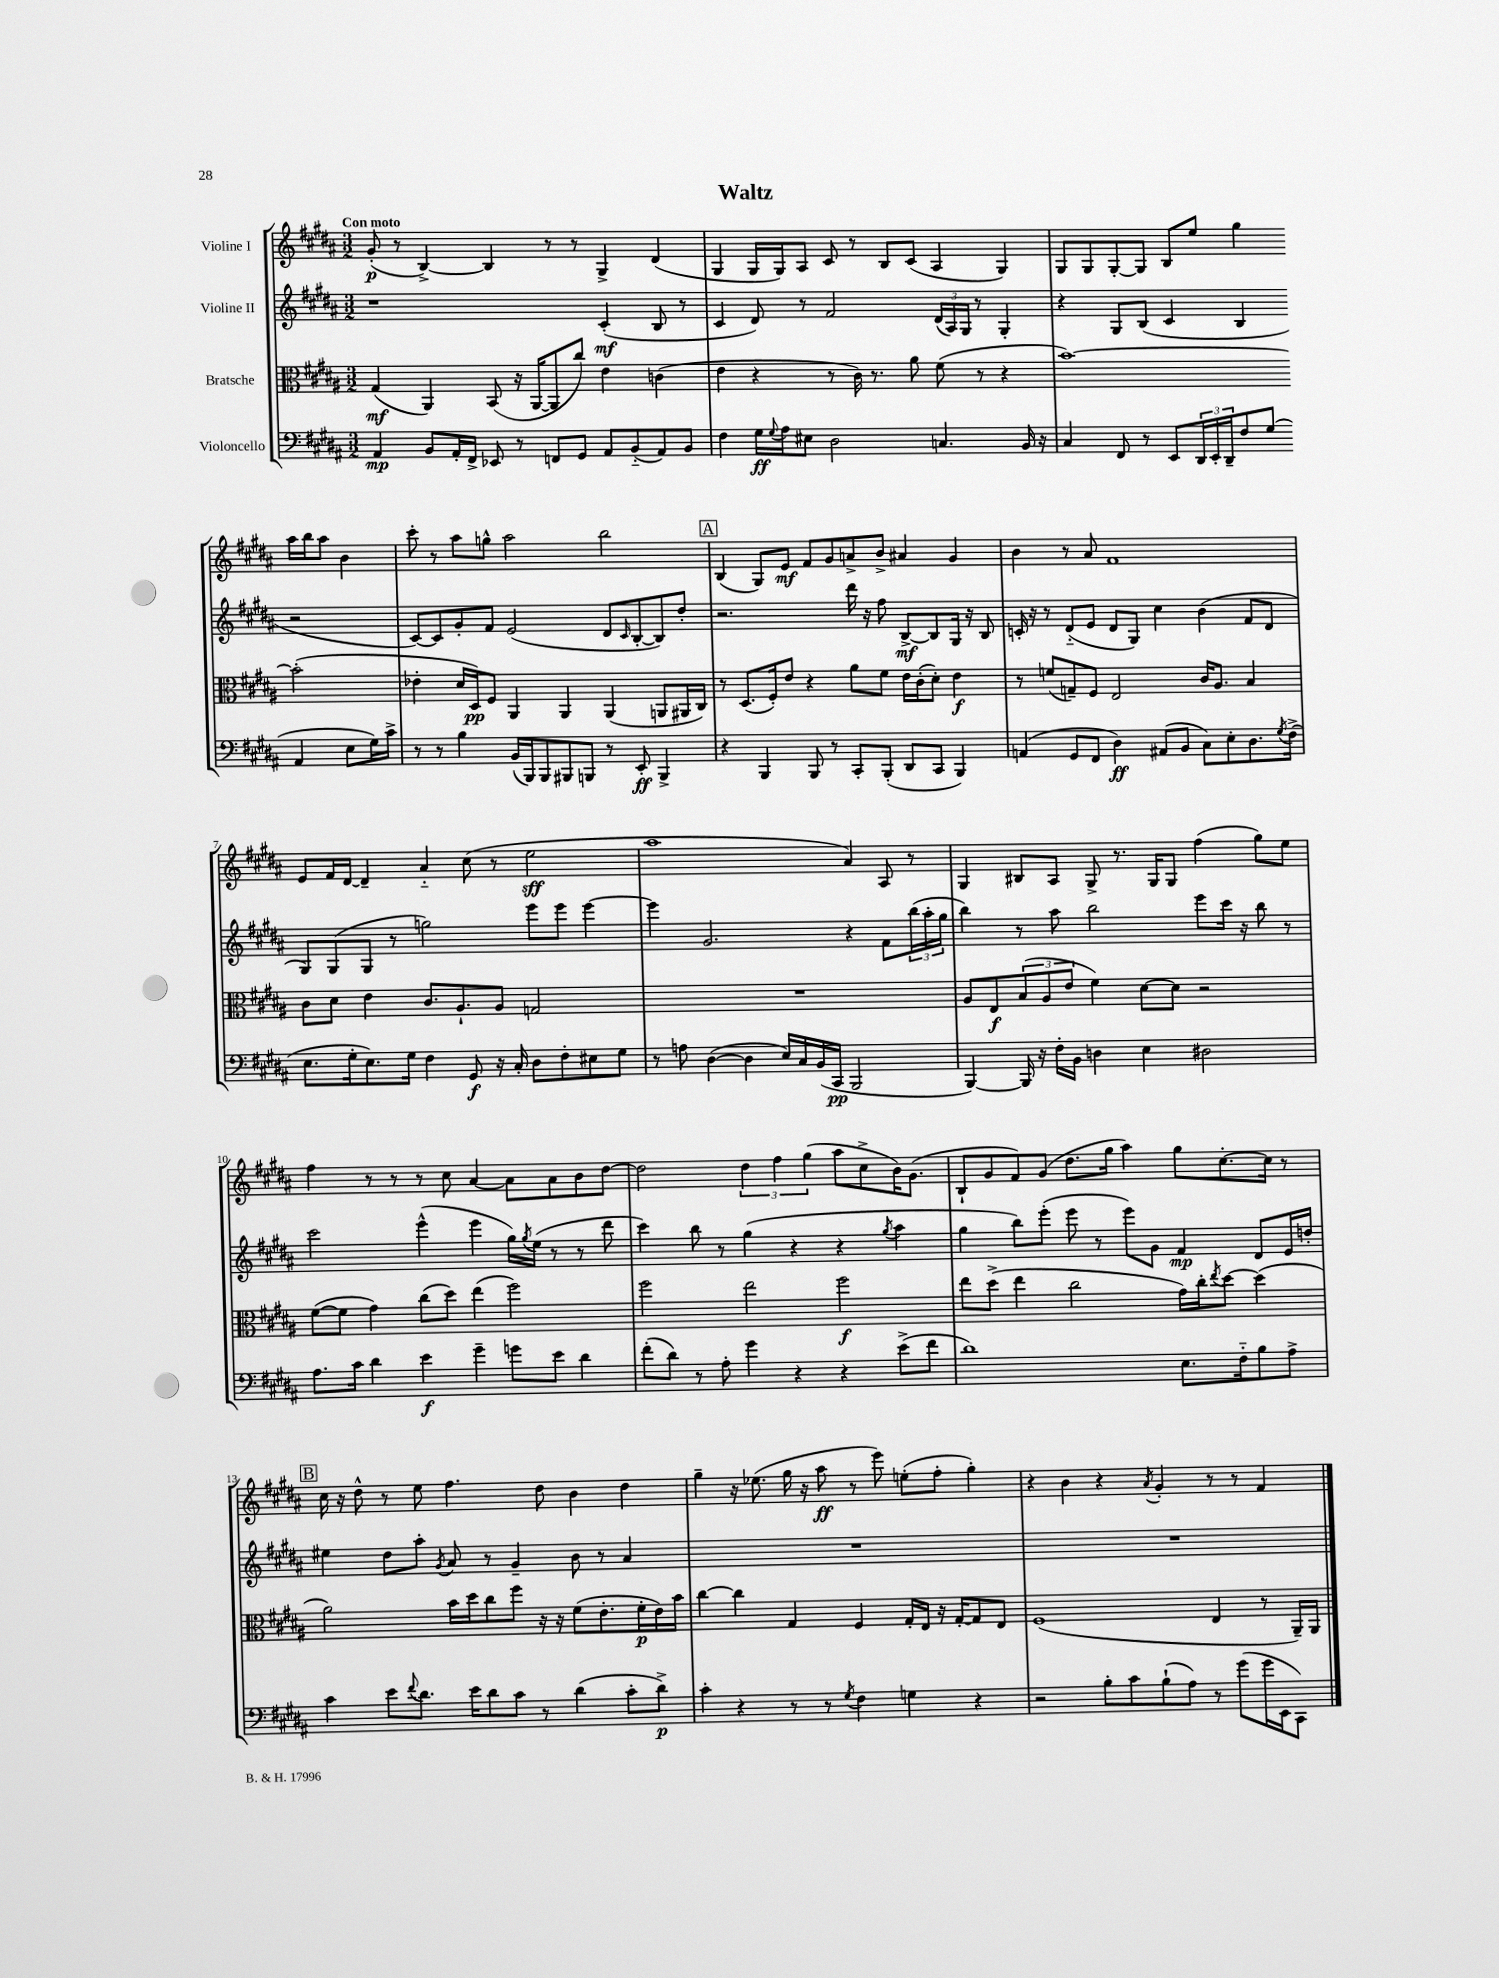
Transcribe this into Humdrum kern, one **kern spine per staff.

**kern	**kern	**kern	**kern
*staff4	*staff3	*staff2	*staff1
*clefF4	*clefC3	*clefG2	*clefG2
*k[f#c#g#d#a#]	*k[f#c#g#d#a#]	*k[f#c#g#d#a#]	*k[f#c#g#d#a#]
*M3/2	*M3/2	*M3/2	*M3/2
4AA#	(4G#	1r	(8g#'
.	.	.	8r
8BB	4AA#)	.	[4B^)
16AA#'	.	.	.
16FF#^	.	.	.
8EE-	(8BB	.	4B]
8r	16r	.	.
.	[16AA#	.	.
8FF	8AA#]	.	8r
8GG#	8cc#)	.	8r
8AA#	4e	(4c#'	4G#^
(8BB'~	.	.	.
8AA#)	(4c	8B	(4d#
8BB	.	8r	.
=	=	=	=
4F#	4e	4c#	4G#
16G#	4r	8d#)	16G#
8qqG#	.	.	.
16A#	.	.	16G#)
8E#	.	8r	8A#
2D#	8r	2f#	8c#
.	16c#)	.	8r
.	8.r	.	.
.	.	.	8B
.	8a#	.	(8c#
4.C	(8f#	(24d#	4A#
.	.	24A#)	.
.	.	24G#	.
.	8r	8r	.
.	4r	4G#'	4G#)
16BB	.	.	.
16r	.	.	.
=	=	=	=
4C#	[1b)	4r	8G#
.	.	.	8G#
8FF#	.	8G#	[8G#'
8r	.	(8B	8G#]
8EE	.	4c#	8B
24DD#	.	.	8ee
24EE'	.	.	.
24DD#~	.	.	.
8F#	.	4B	4gg#
(8G#	.	.	.
4AA#	(2b']	2r	16aa#
.	.	.	16bb
.	.	.	8aa#
8E	.	.	4b
16G#)	.	.	.
16c#^	.	.	.
=	=	=	=
8r	4e-'	[8c#)	8ccc#'
8r	.	8c#]	8r
4B	16d#	8g#'	8aa#
.	16D#)	.	.
.	8F#	8f#	8gg^^
(16BB	4AA#	(2e	2aa#
16BBB)	.	.	.
8BBB	.	.	.
8BBB#	4AA#	.	.
8BBB	.	.	.
8r	(4AA#	8d#	2bb
.	.	16qqc#	.
8EE'	.	[8B'	.
4BBB^	8AA	8B])	.
.	16AA#	8dd#'	.
.	16C#)	.	.
=	=	=	=
4r	8r	2.r	(4B
.	(8.D#	.	.
4BBB	.	.	8G#)
.	16F#')	.	.
.	8e	.	8e
8BBB	4r	.	8f#
8r	.	.	8g#
8CC#'	8a#	16ddd#	8a^
.	.	16r	.
(8BBB'	8f#	8ff#	8b^
8DD#	16e	[8B^	4a#
.	(16c#'	.	.
8CC#	8d#')	8B]	.
4BBB)	4e	16G#	4g#
.	.	16r	.
.	.	8B	.
=	=	=	=
(4AA	8r	16c'	4b
.	.	16r	.
.	(8f	8r	.
8GG#	8G~)	(8d#'~	8r
8FF#	8F#	8e	8a#
4D#)	2E	8d#	1f#
.	.	8G#)	.
(8AA#	.	4cc#	.
8BB	.	.	.
8C#)	16c#	(4b	.
.	8.A#	.	.
8E'	.	.	.
8.D#	4B	8f#	.
.	.	8d#	.
8qG#	.	.	.
(16F#^	.	.	.
=	=	=	=
8.E	8c#	8G#)	8e
.	8d#	(8G#	16f#
16G#'	.	.	[16d#
8.E)	4e	8G#	4d#~]
.	.	8r	.
16G#	.	.	.
4F#	8.c#	2gg)	4a#'~
.	8.A#`	.	.
8GG#	.	.	(8cc#
16r	8A#	.	8r
16C#'	.	.	.
8D#	2G	8eee	2ee
8F#'	.	8eee	.
8E#	.	[4eee	.
8G#	.	.	.
=	=	=	=
8r	1.r	4eee]	1aa#
8A	.	.	.
([4D#	.	2.g#	.
4D#]	.	.	.
16E)	.	.	.
16C#	.	.	.
(16BB	.	.	.
16CC#	.	.	.
2BBB	.	4r	4a#)
.	.	8f#	8A#
.	.	(24bb	8r
.	.	24aa#'	.
.	.	24gg#	.
=	=	=	=
[4BBB)	8A#	4bb)	4G#
.	8E	.	.
16BBB]	(12B	8r	8B#
16r	.	.	.
.	12A#	.	.
16F#'	.	8aa#	8A#
.	12e	.	.
16BB	.	.	.
4D	4f#)	2bb	8G#^
.	.	.	8.r
4E	[8d#	.	.
.	.	.	16G#
.	8d#]	.	8G#
2D#	2r	8eee	(4ff#
.	.	16ccc#	.
.	.	16r	.
.	.	8bb	8gg#)
.	.	8r	8ee
=	=	=	=
8.A#	([8f#	2ccc#	4ff#
.	8f#]	.	.
16c#	.	.	.
4d#	4g#)	.	8r
.	.	.	8r
4e	(8cc#	(4eee^^	8r
.	8dd#)	.	8cc#
4g#~	(4ee	4eee	[4a#
8g	2ff#)	16gg#)	8a#]
.	.	8qgg#	.
.	.	(16ee	.
8e	.	8r	8a#
4d#	.	8r	8b
.	.	8ddd#	[8dd#
=	=	=	=
(8f#'	2ff#	4ccc#)	2dd#]
8d#)	.	.	.
8r	.	8bb	.
8A#'	.	8r	.
4g#	2ee	(4gg#	6dd#
.	.	.	6ff#
4r	.	4r	.
.	.	.	(6gg#
4r	2ff#	4r	8aa#
.	.	.	8cc#^
.	.	8qgg#	.
(8e^	.	4aa#	16b)
.	.	.	(8.g#
8f#	.	.	.
=	=	=	=
1d#)	8ee	4gg#	8B`
.	(8dd#^	.	8g#
.	4ee	8bb)	8f#)
.	.	(8eee'	(8g#
.	2cc#	8eee	8.dd#
.	.	8r	.
.	.	.	16gg#
.	.	8eee)	4aa#)
.	.	8g#	.
8.E	16g#)	4f#	8gg#
.	16cc#'	.	.
.	8qee	.	.
.	[8dd#	.	[8.cc#'
16F#'~	.	.	.
8B	(4dd#]	8d#	.
.	.	.	16cc#]
8A#^	.	16e	8r
.	.	16dd'	.
=	=	=	=
4c#	2a#)	4ee#	16cc#
.	.	.	16r
.	.	.	8dd#^^
8e	.	8dd#	8r
8qqf#	.	.	.
8.d#	.	8aa#'	8ee
.	.	8qg#	.
.	16b	8a#	4.ff#
16e	16dd#	.	.
8d#	8cc#	8r	.
8c#	8ff#	4g#~	.
8r	16r	.	8dd#
.	16r	.	.
(4d#	(8f#	8b	4b
.	8.e'	8r	.
8c#'	.	4a#	4dd#
.	16f#'	.	.
8d#^)	16e)	.	.
.	16b	.	.
=	=	=	=
4c#'	[4cc#	1.r	4gg#~
4r	4cc#]	.	16r
.	.	.	(8.ee-
8r	4G#	.	16gg#
.	.	.	16r
8r	.	.	8aa#
8qG#	.	.	.
4F#	4F#	.	8r
.	.	.	8eee)
4G	16G#'	.	(8ee'
.	16E	.	.
.	16r	.	8ff#'
.	[16G#'	.	.
4r	8G#]	.	4gg#')
.	8E	.	.
=	=	=	=
2r	(1F#	1.r	4r
.	.	.	4b
8B'	.	.	4r
8c#	.	.	.
.	.	.	8qa#
(8B`	.	.	4g#'
8A#)	.	.	.
8r	4E	.	8r
(8g#	.	.	8r
16g#	8r	.	4f#
16EE	.	.	.
8CC#)	16AA#~)	.	.
.	16AA#	.	.
==	==	==	==
*-	*-	*-	*-
